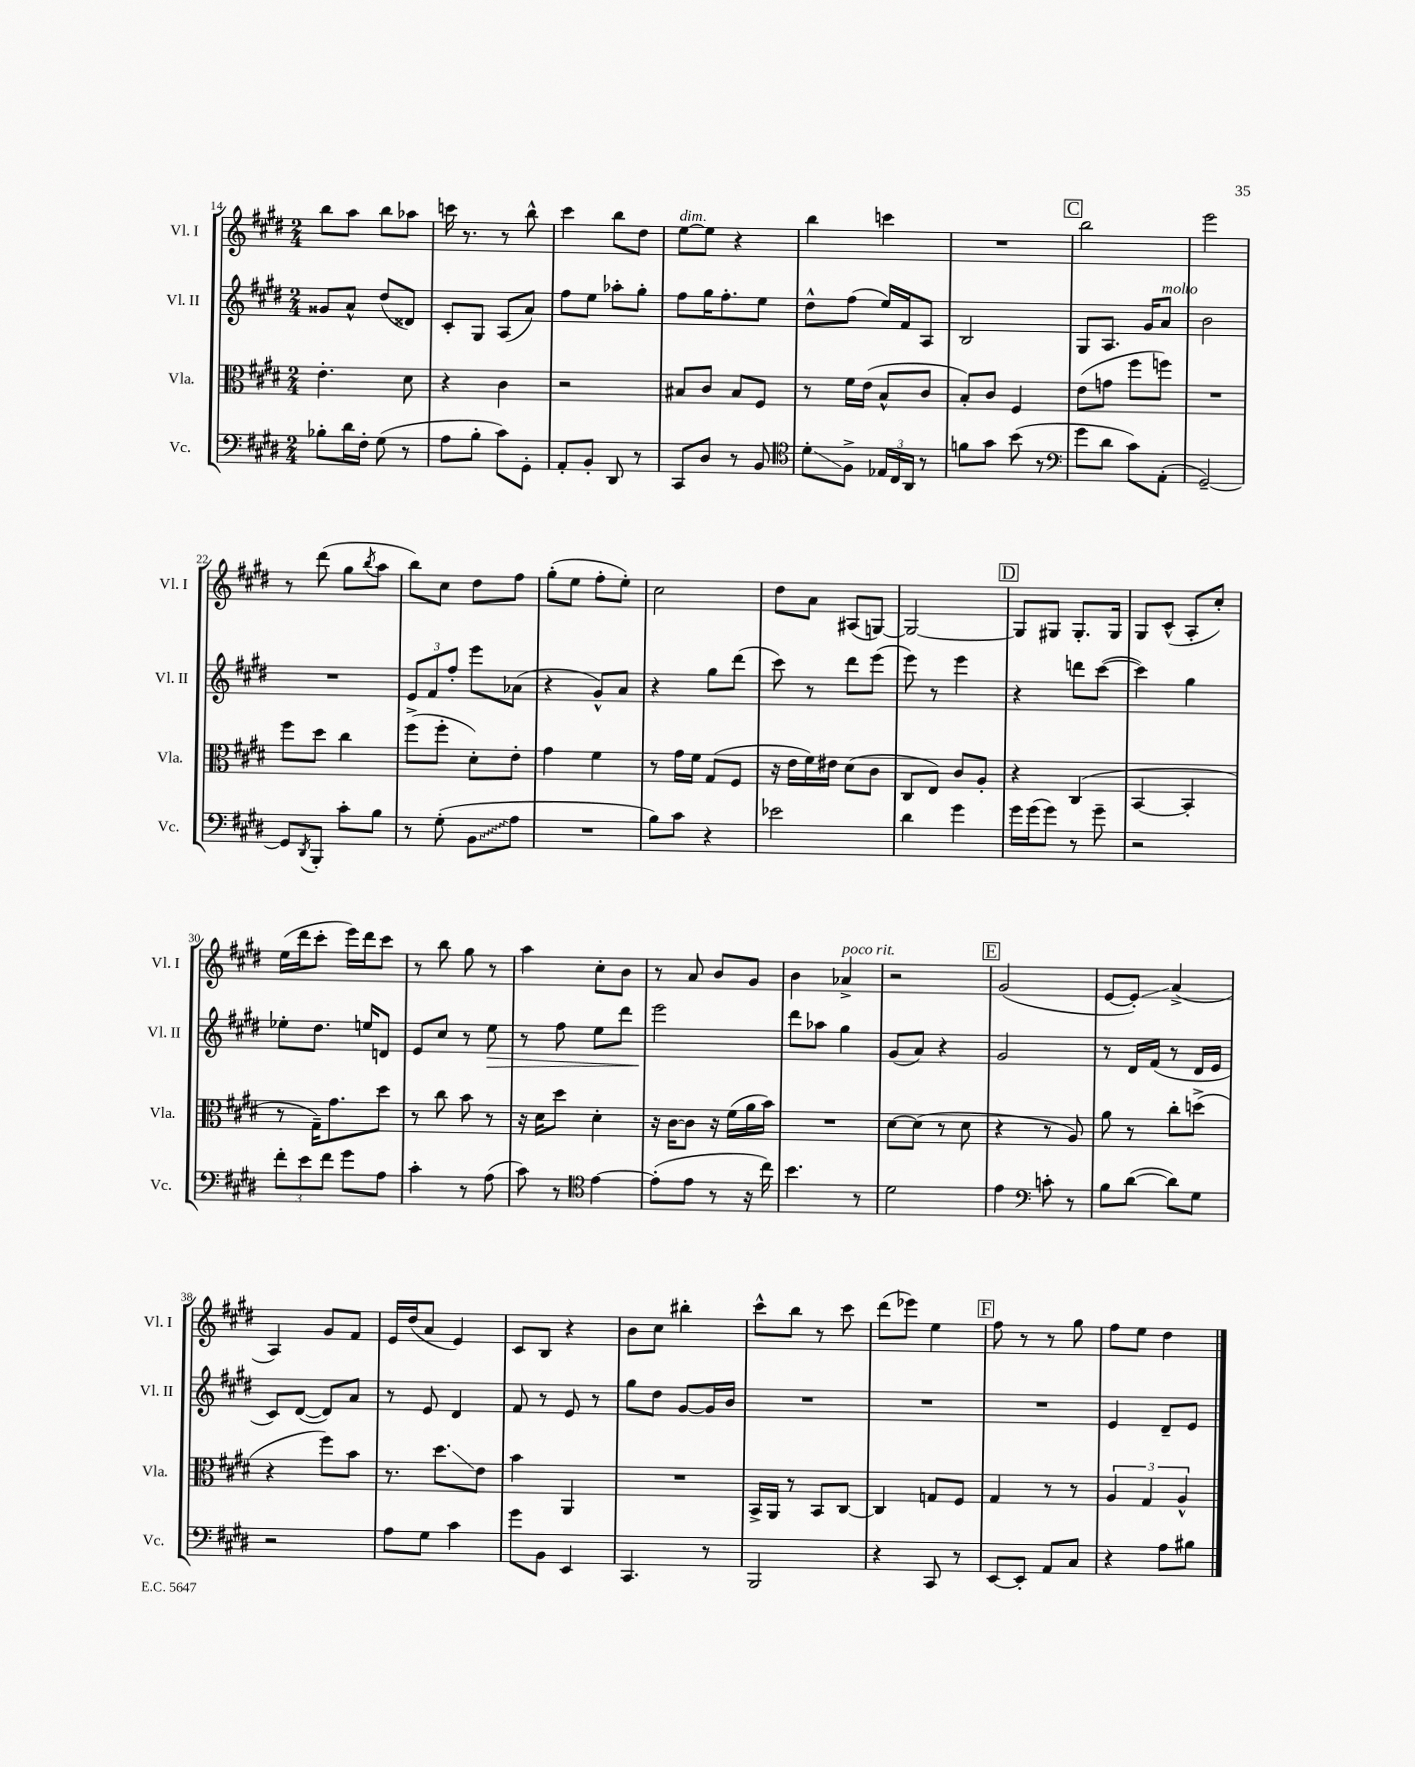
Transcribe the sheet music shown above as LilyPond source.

<<
\new StaffGroup <<
\new Staff = "s0" \with { instrumentName = "Vl. I" shortInstrumentName = "Vl. I" } {
    \clef treble \key e \major \numericTimeSignature \time 2/4
    b''8 a''8 b''8 aes''8 |
    c'''16 r8. r8 b''8-^ |
    cis'''4 b''8 dis''8 |
    e''8~^\markup { \italic "dim." } e''8 r4 |
    b''4 c'''4 |
    R2 |
    \mark \markup { \box "C" } b''2 |
    e'''2 |
    r8 dis'''8( gis''8 \acciaccatura { b''8 } a''8 |
    b''8) cis''8 dis''8 fis''8 |
    gis''8-.( e''8 fis''8-. e''8-.) |
    cis''2 |
    dis''8 a'8 ais8( g8~) |
    g2~ |
    \mark \markup { \box "D" } g8 gis8 gis8.-. gis16 |
    gis8 cis'8-^( a8-. cis''8-.) |
    e''16( dis'''16 cis'''8-. e'''16) dis'''16 cis'''8 |
    r8 b''8 gis''8 r8 |
    a''4 cis''8-. b'8 |
    r8 a'8 b'8 gis'8 |
    b'4 aes'4->^\markup { \italic "poco rit." } |
    r2 |
    \mark \markup { \box "E" } gis'2( |
    e'8~ e'8-.\glissando) a'4->( |
    a4) gis'8 fis'8 |
    e'16 dis''16( a'8 e'4) |
    cis'8 b8 r4 |
    b'8 cis''8 bis''4-. |
    cis'''8-^ b''8 r8 cis'''8 |
    dis'''8( ees'''8) e''4 |
    \mark \markup { \box "F" } fis''8 r8 r8 gis''8 |
    fis''8 e''8 dis''4 \bar "|." |
}
\new Staff = "s1" \with { instrumentName = "Vl. II" shortInstrumentName = "Vl. II" } {
    \clef treble \key e \major \numericTimeSignature \time 2/4
    gisis'8 a'8-^ dis''8( disis'8) |
    cis'8-. gis8 a8( a'8) |
    fis''8 e''8 aes''8-. gis''8-. |
    fis''8 gis''16 fis''8.-. e''8 |
    dis''8-^ fis''8( e''16) fis'16 a8 |
    b2 |
    \mark \markup { \box "C" } gis8 a8. gis'16 a'8^\markup { \italic "molto" } |
    b'2 |
    R2 |
    \tuplet 3/2 { e'8 fis'8 fis''8-. } e'''8 aes'8( |
    r4 gis'8-^) a'8 |
    r4 gis''8 dis'''8( |
    cis'''8) r8 dis'''8 e'''8( |
    e'''8) r8 e'''4 |
    \mark \markup { \box "D" } r4 d'''8 cis'''8~( |
    cis'''4) gis''4 |
    ees''8-. dis''8. e''16 d'8 |
    e'8 cis''8 r8 e''8\> |
    r8 fis''8 e''8 dis'''8 |
    e'''2\! |
    dis'''8 aes''8 gis''4 |
    gis'8( a'8) r4 |
    \mark \markup { \box "E" } gis'2 |
    r8 dis'16 fis'16( r8 dis'16 e'16 |
    cis'8) dis'8~( dis'8) a'8 |
    r8 e'8 dis'4 |
    fis'8 r8 e'8 r8 |
    gis''8 dis''8 gis'8~ gis'16 b'16 |
    R2 |
    R2 |
    \mark \markup { \box "F" } R2 |
    e'4 dis'8-- e'8 \bar "|." |
}
\new Staff = "s2" \with { instrumentName = "Vla." shortInstrumentName = "Vla." } {
    \clef alto \key e \major \numericTimeSignature \time 2/4
    e'4.-. dis'8 |
    r4 cis'4 |
    r2 |
    bis8 cis'8 bis8 fis8 |
    r8 fis'16 e'16( b8-^ cis'8 |
    b8-.) cis'8 fis4 |
    \mark \markup { \box "C" } e'8( g'8 fis''8 f''8) |
    R2 |
    fis''8 dis''8 cis''4 |
    fis''8->( fis''8-. dis'8-.) e'8-. |
    gis'4 fis'4 |
    r8 gis'16 fis'16 gis8( fis8 |
    r16 e'16 fis'16) eis'16 dis'8( cis'8 |
    cis8 e8) cis'8 a8-. |
    \mark \markup { \box "D" } r4 cis4( |
    b,4~ b,4-. |
    r8 gis16--) gis'8. dis''8 |
    r8 cis''8 b'8 r8 |
    r16 dis'16 dis''8 dis'4-. |
    r16 cis'16~ cis'8 r16 fis'16( a'16 b'16) |
    R2 |
    dis'8~ dis'8( r8 dis'8 |
    \mark \markup { \box "E" } r4 r8 a8) |
    a'8 r8 cis''8-. d''8->( |
    r4 fis''8) b'8 |
    r8. dis''8.\glissando e'8 |
    b'4 a,4 |
    R2 |
    b,16-> a,16 r8 b,8 cis8~ |
    cis4 g8 fis8 |
    \mark \markup { \box "F" } gis4 r8 r8 |
    \tuplet 3/2 { a4 gis4 a4-^ } \bar "|." |
}
\new Staff = "s3" \with { instrumentName = "Vc." shortInstrumentName = "Vc." } {
    \clef bass \key e \major \numericTimeSignature \time 2/4
    bes8-. dis'16 fis16-. gis8( r8 |
    a8 b8-. cis'8) gis,8-. |
    a,8-. b,8-. dis,8 r8 |
    cis,8 dis8 r8 b,8 |
    \clef tenor dis'8-.\glissando fis8-> \tuplet 3/2 { ees16 cis16 a,16 } r8 |
    f'8 gis'8 b'8( r8 |
    \mark \markup { \box "C" } \clef bass gis'8 dis'8 cis'8) a,8-.( |
    gis,2~--) |
    gis,8 \acciaccatura { dis,8 } b,,8-. cis'8-. b8 |
    r8 gis8-.( \once \override Glissando.style = #'zigzag b,8\glissando a8 |
    R2 |
    b8) cis'8 r4 |
    ees'2 |
    dis'4 gis'4 |
    \mark \markup { \box "D" } gis'16 gis'16( gis'8) r8 gis'8-- |
    r2 |
    \tuplet 3/2 { fis'8-. e'8 fis'8 } gis'8 a8 |
    cis'4-. r8 a8( |
    cis'8) r8 \clef tenor e'4~ |
    e'8-.( e'8 r8 r16 cis''16) |
    b'4. r8 |
    dis'2 |
    \mark \markup { \box "E" } e'4 \clef bass c'8-. r8 |
    b8 dis'8~( dis'8) gis8 |
    r2 |
    a8 gis8 cis'4 |
    gis'8 b,8 e,4 |
    cis,4. r8 |
    b,,2 |
    r4 cis,8 r8 |
    \mark \markup { \box "F" } e,8~ e,8-. a,8 cis8 |
    r4 a8 bis8 \bar "|." |
}
>>
>>
\layout { \context { \Score currentBarNumber = #14 } }
